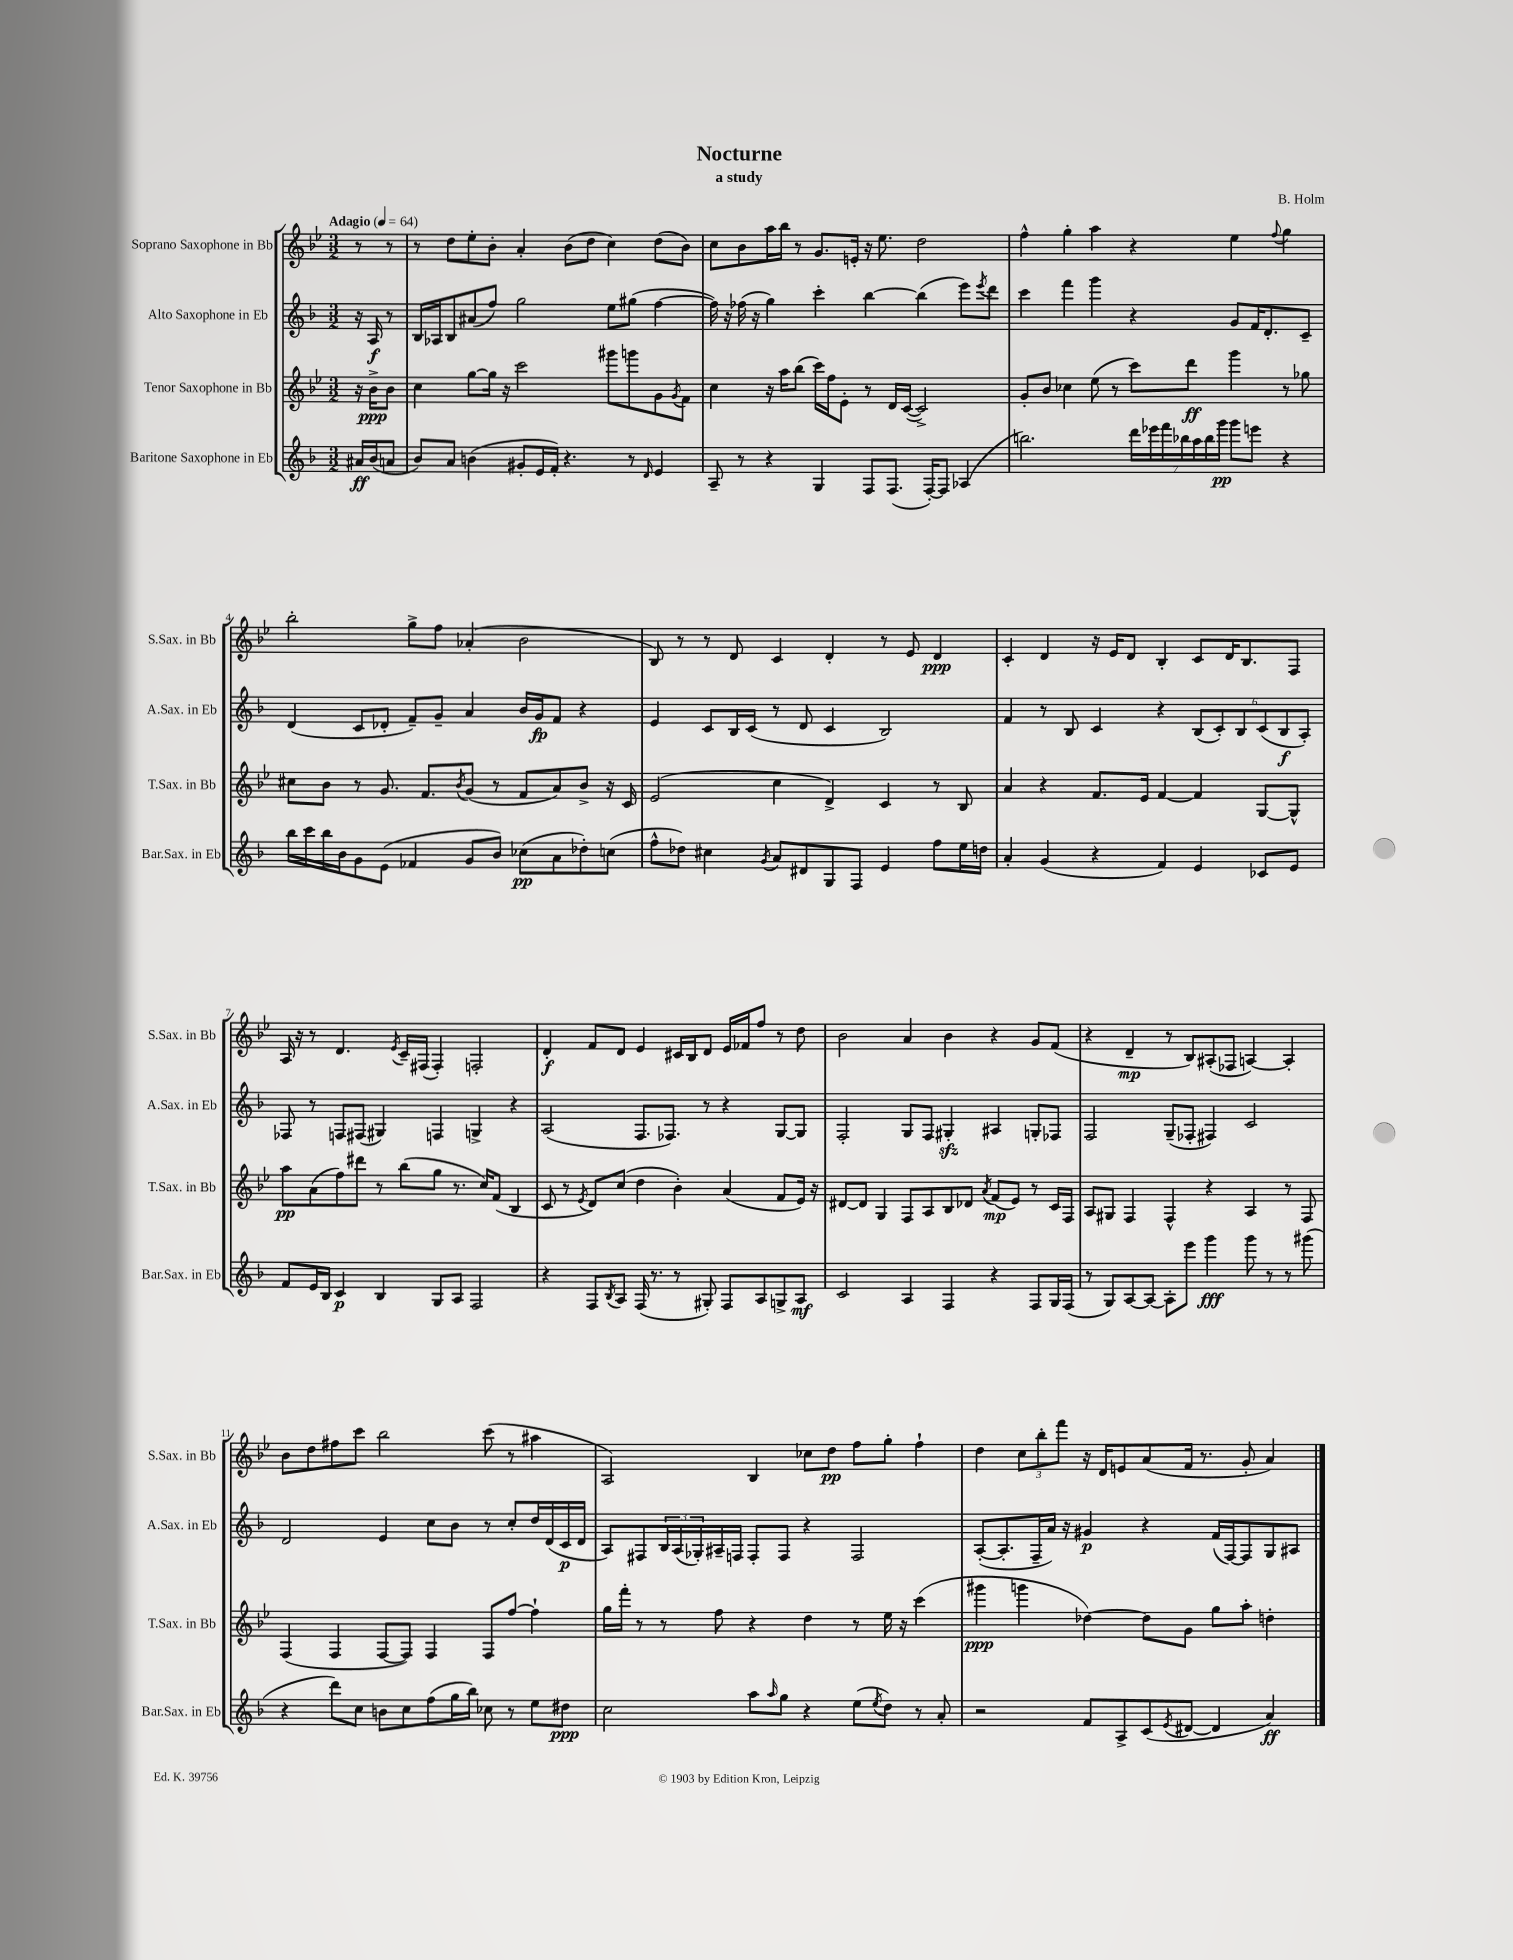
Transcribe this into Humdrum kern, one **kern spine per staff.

**kern	**kern	**kern	**kern
*staff4	*staff3	*staff2	*staff1
*clefG2	*clefG2	*clefG2	*clefG2
*k[b-]	*k[b-e-]	*k[b-]	*k[b-e-]
*M3/2	*M3/2	*M3/2	*M3/2
*MM64	*MM64	*MM64	*MM64
16a#	16r	16r	8r
(16b-	16b-^	16A	.
8a	8b-	8r	8r
=	=	=	=
8b-)	4cc	16B-	8r
.	.	16A-	.
8a	.	8B-	8dd
(4b	[8gg	(8a#	8ee-'
.	16gg]	8ff)	8b-'
.	16r	.	.
8g#'	2ccc	2gg	4a'
16e	.	.	.
16f')	.	.	.
4.r	.	.	(8b-
.	.	.	8dd
.	8ggg#	8ee	4cc)
8r	8ggg	(8gg#	.
16qqd	.	.	.
4e	8g	[4ff	(8dd
.	8qg	.	.
.	8f	.	8b-)
=	=	=	=
8A~	4cc	16ff])	8cc
.	.	16r	.
8r	.	(16ff-	8b-
.	.	16r	.
4r	16r	4gg)	16aa
.	16aa	.	16bb-
.	(8bb-	.	8r
4G	16ccc)	4ccc'	8.g
.	16ff	.	.
.	8e-'	.	.
.	.	.	16e'
8F	8r	[4bb-	16r
.	.	.	8.ee-
(8.F	16d	.	.
.	([16c	.	.
.	2c^])	(4bb-]	2dd
[16F')	.	.	.
8F]	.	.	.
(4A-	.	8eee)	.
.	.	8qeee	.
.	.	8ddd	.
=	=	=	=
2.bb)	8g'	4ccc	4ff^^
.	8b-	.	.
.	4cc-	4fff	4gg'
.	(8ee-	4ggg	4aa
.	8r	.	.
28ddd	8ccc)	4r	4r
28eee-	.	.	.
28fff	.	.	.
28bb-	.	.	.
.	8ddd	.	.
28aa	.	.	.
28bb-	.	.	.
28ggg	.	.	.
8ggg	4ggg	8g	4ee-
8eee	.	16f	.
.	.	8.d'	.
.	.	.	8qqff
4r	8r	.	4gg
.	8gg-	8c~	.
=	=	=	=
16bb-	8cc#	(4d	2bb-'
16ccc	.	.	.
16bb-	8b-	.	.
16b-	.	.	.
8g	8r	8c	.
(8e	8.g	8d-'	.
4f-	.	8f~)	8gg^
.	8.f	.	.
.	.	8g~	8ff
.	8qb-	.	.
8g	(8g	4a	(4a-'
8b-)	8r	.	.
(8cc-	8f	16b-	2b-
.	.	16g	.
8a	8a)	8f	.
8dd-')	8b-^	4r	.
(8cc	16r	.	.
.	16c	.	.
=	=	=	=
8ff^^	(2e-	4e	8B-)
8dd-)	.	.	8r
4cc#	.	8c	8r
.	.	16B-	8d
.	.	(16c	.
8qg	.	.	.
8a	4cc	8r	4c
8d#	.	8d	.
8G	4d^)	4c	4d'
8F	.	.	.
4e	4c	2B-)	8r
.	.	.	8e-
8ff	8r	.	4d
16ee	8B-	.	.
16dd	.	.	.
=	=	=	=
4a'	4a	4f	4c'
(4g	4r	8r	4d
.	.	8B-	.
4r	8.f	4c	16r
.	.	.	16e-
.	.	.	8d
.	16e-	.	.
4f)	[4f	4r	4B-'
4e	4f]	(12B-	8c
.	.	12c')	.
.	.	.	16d
.	.	12B-	.
.	.	.	8.B-
8c-	[8G	(12c	.
.	.	12B-	.
8e	8G^^]	.	8F
.	.	12A')	.
=	=	=	=
8f	8aa	8F-	16A
.	.	.	16r
16e	(8a	8r	8r
16B-	.	.	.
4c	8ff)	8F	4.d
.	8ddd#	(8F#	.
4B-	8r	4G#)	.
.	.	.	8qe-
.	(8bb-	.	16c~
.	.	.	(16F#
8G	8gg	4F	4F#')
8A	8.r	.	.
2F	.	4G^	2F'
.	16cc)	.	.
.	(8f	.	.
.	4B-	4r	.
=	=	=	=
4r	8c	(2A	4d'
.	8r	.	.
.	8qe-	.	.
8F	8d)	.	8f
8qB-	.	.	.
8A	(8cc	.	8d
(16F	4dd	8.F	4e-
8.r	.	.	.
.	.	8.F-)	.
8r	4b-')	.	16c#
.	.	.	16B-
8G#')	.	8r	8d
8F	(4a	4r	16e-
.	.	.	16f-
8A	.	.	8ff
8G^	8f	[8G	8r
8A	16e-)	8G]	8dd
.	16r	.	.
=	=	=	=
2c	[8d#	2F'	2b-
.	8d#]	.	.
.	4G	.	.
4A	8F	8G	4a
.	8A	8F	.
4F	8B-	4G#'	4b-
.	8d-	.	.
.	8qa	.	.
4r	(8f	4A#	4r
.	8e-)	.	.
8F	8r	8G'	8g
16G	16c	8F-	(8f
(16F	16F	.	.
=	=	=	=
8r	8A	2F	4r
8G)	8G#	.	.
[8A	4F	.	4d~
8A_	.	.	.
8A']	4F^^	(8G~	8r
8eee	.	8F-'	8B-)
4ggg	4r	4F#)	(8A#'
.	.	.	8F-
8ggg	4A	2c	[4A)
8r	.	.	.
8r	8r	.	4A']
(8ggg#	8F	.	.
=	=	=	=
4r	(4F	2d	8b-
.	.	.	8dd
8ddd)	4F	.	8ff#
8cc	.	.	8ccc
8b	[8F	4e	2bb-
8cc	8F])	.	.
(8ff	4F	8cc	.
16gg	.	8b-	.
16bb-)	.	.	.
8cc-	8F	8r	(8ccc
8r	[8ff	8cc'	8r
8ee	4ff`]	16dd	4aa#
.	.	(16d	.
8dd#	.	16c	.
.	.	16d	.
=	=	=	=
2cc	16gg	8A)	2A)
.	16fff'	.	.
.	8r	8F#	.
.	8r	24B-	.
.	.	(24A	.
.	.	24G-')	.
.	8ff	16A#~	.
.	.	16F	.
8aa	4r	8F'	4B-
16qqaa	.	.	.
8gg	.	8F	.
4r	4dd	4r	8cc-
.	.	.	8dd
(8ee	8r	2F	8ff
8qee	.	.	.
8dd)	16ee-	.	8gg'
.	16r	.	.
8r	(4ccc	.	4ff`
8a'	.	.	.
=	=	=	=
2r	4ggg#	([8A'	4dd
.	.	8.A']	.
.	4ggg	.	12cc
.	.	16F~	.
.	.	.	12bb-'
.	.	16a)	.
.	.	.	12fff
.	.	16r	.
8f	[4dd-)	4g#	16r
.	.	.	16d
8A^	.	.	8e
(8c	8dd-]	4r	(8a
8qe	.	.	.
[8d#	8g	.	16f
.	.	.	8.r
4d#]	8gg	(16f	.
.	.	[16F)	.
.	8aa'	8F]	8g'
4a)	4dd'	8G	4a)
.	.	8A#	.
==	==	==	==
*-	*-	*-	*-
